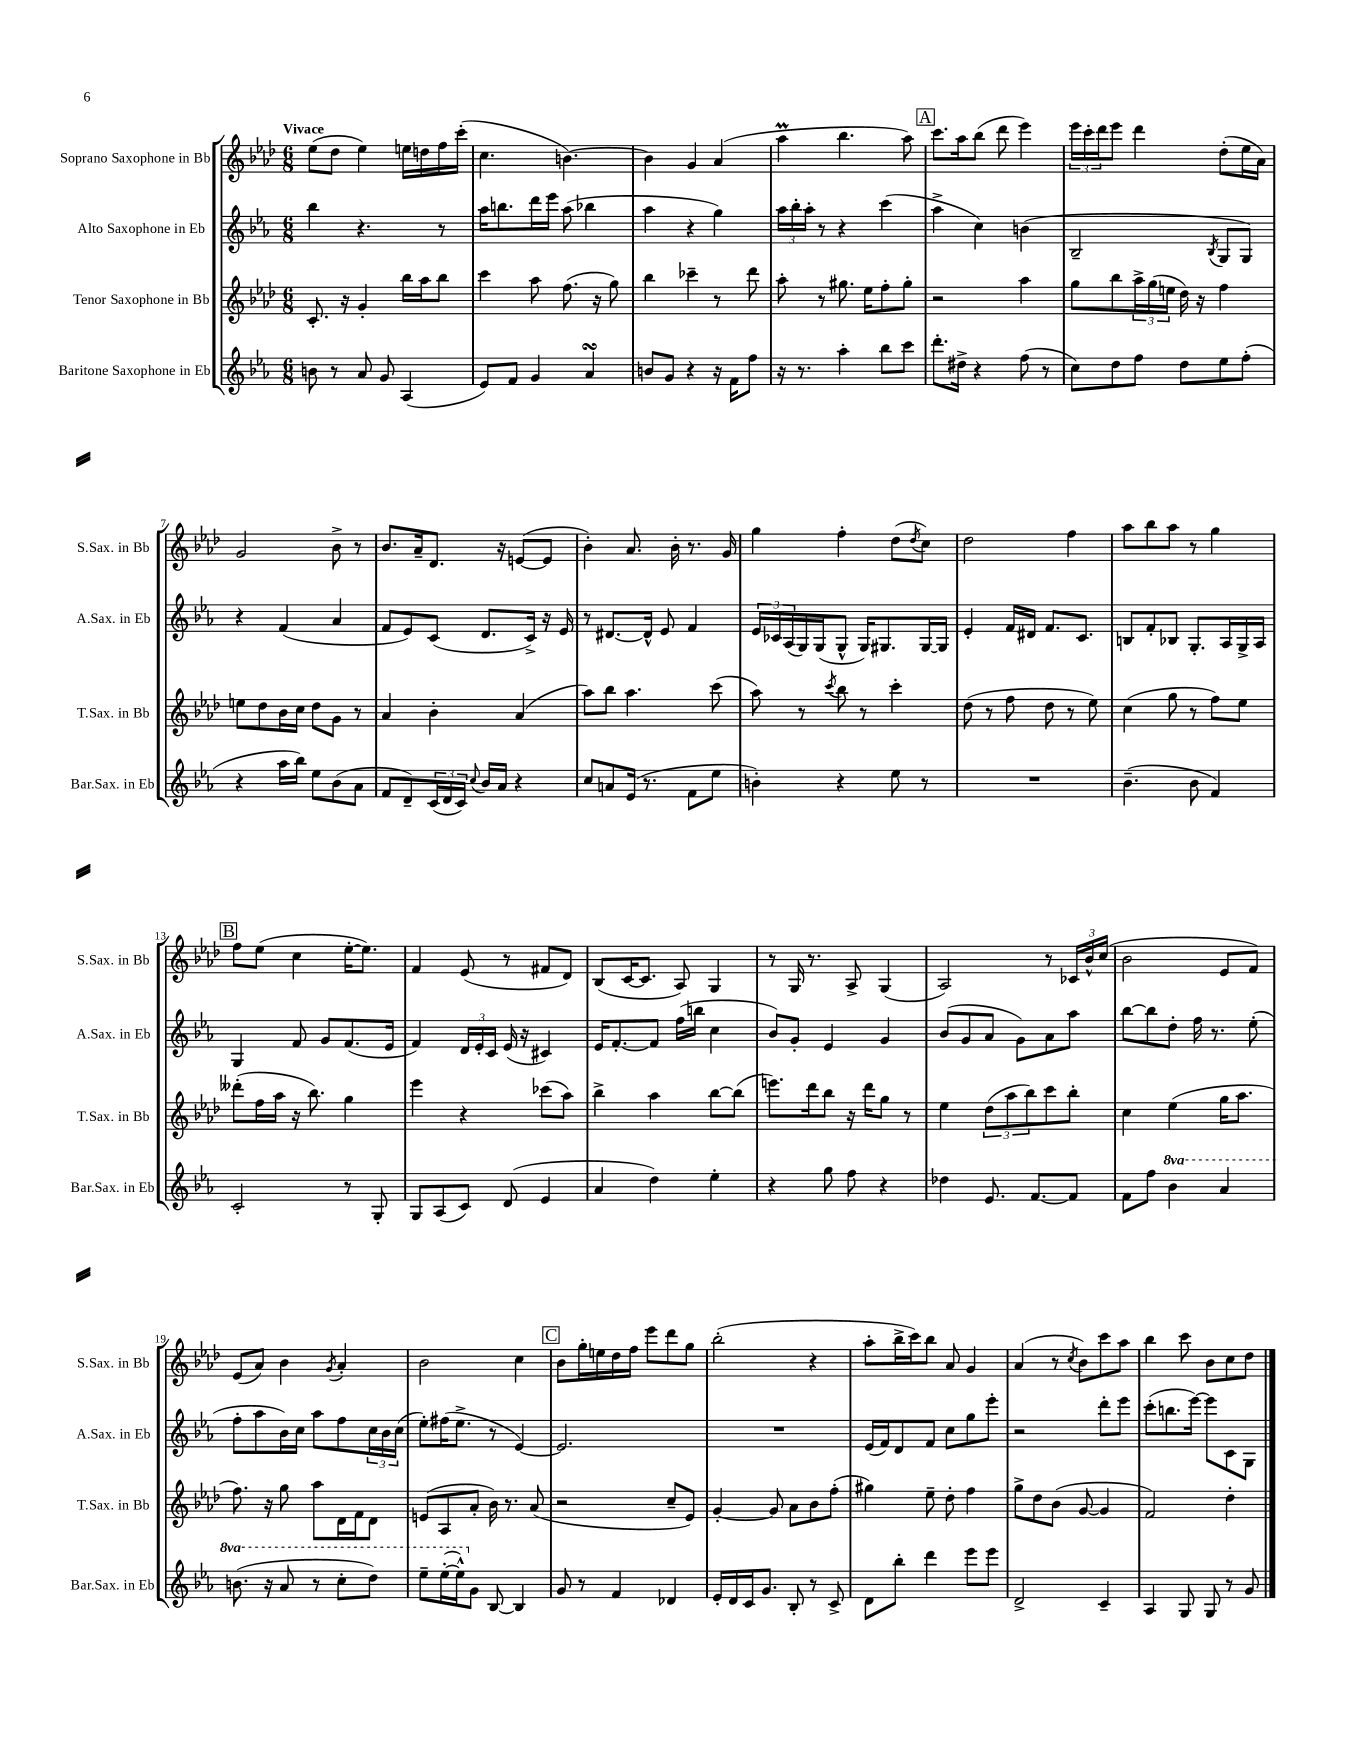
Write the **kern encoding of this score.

**kern	**kern	**kern	**kern
*staff4	*staff3	*staff2	*staff1
*clefG2	*clefG2	*clefG2	*clefG2
*k[b-e-a-]	*k[b-e-a-d-]	*k[b-e-a-]	*k[b-e-a-d-]
*M6/8	*M6/8	*M6/8	*M6/8
8b\	8.c'/	4bb-\	(8ee-\L
8r	.	.	8dd-\J
.	16r	.	.
8a-/	4g'/	4.r	4ee-\)
8g/	.	.	.
(4A-/	16bb-\LL	.	16ee\LL
.	16aa-\J	.	16dd\
.	8bb-\J	8r	16ff\
.	.	.	(16ccc'\JJ
=	=	=	=
8e-/L)	4ccc\	16aa-\LK	4.cc\
.	.	8.bb\	.
8f/J	.	.	.
4g/	8aa-\	16ddd\L	.
.	.	16eee-\JJ	.
.	(8.ff\	(8aa-\	[4.b\)
4a-/	.	4bb-\	.
.	16r	.	.
.	8gg\)	.	.
=	=	=	=
8b/L	4bb-\	4aa-\	4b\]
8g/J	.	.	.
4r	4ccc-~\	4r	4g/
16r	8r	4gg\)	(4a-/
16f\LK	.	.	.
8ff\J	8ddd-\	.	.
=	=	=	=
16r	8aa-'\	24aa-\LL	4aa-\
.	.	24bb-'\	.
8.r	.	.	.
.	.	24aa-'\JJ	.
.	8r	8r	.
4aa-'\	8.gg#\	4r	4.bb-\
.	16ee-\LK	.	.
8bb-\L	8ff'\	(4ccc\	.
8ccc\J	8gg#'\J	.	8aa-\)
=	=	=	=
8.ddd'\L	2r	4aa-^\	8.ccc\L
16dd#^\Jk	.	.	16aa-\k
4r	.	4cc\)	(8bb-\J
.	.	.	8ddd-\
(8ff\	4aa-\	(4b\	4eee-\)
8r	.	.	.
=	=	=	=
8cc\L)	8gg\L	2B-~/	24eee-\LL
.	.	.	24ccc'\
.	.	.	24ddd-\J
8dd\	8bb-\	.	8eee-\J
8ff\J	24aa-^\L	.	4ddd-\
.	(24gg\	.	.
.	24ee\JJ	.	.
8dd\L	16dd-\)	.	.
.	16r	.	.
.	.	8qB-/	.
8ee-\	4ff\	8G/L	(8dd-'\L
(8ff'\J	.	8G/J)	16ee-\L
.	.	.	16a-\JJ)
=	=	=	=
4r	8ee\L	4r	2g/
.	8dd-\	.	.
16aa-\LL	16b-\L	(4f/	.
16bb-\JJ)	16cc\JJ	.	.
8ee-\L	8dd-\L	.	.
(8b-\	8g\J	4a-/	8b-^\
8a-\J	8r	.	8r
=	=	=	=
8f/L	4a-/	8f/L	8.b-/L
8d~/)	.	8e-/)	.
.	.	.	16a-~/k
(24c/L	4b-'\	(8c/J	8.d-/J
24d/	.	.	.
24c/JJ)	.	.	.
8qqcc/	.	.	.
16b-/LL	.	8.d/L	.
16a-/JJ	.	.	16r
4r	(4a-/	.	([8e/L
.	.	16c^/Jk)	.
.	.	16r	8e/]J
.	.	16e-/	.
=	=	=	=
8cc/L	8aa-\L)	8r	4b-'\)
8a/	8bb-\J	[8.d#/L	.
(16e-/Jk	4.aa-\	.	8.a-/
8.r	.	16d#^^/]Jk	.
.	.	8e-/	.
.	.	.	16b-'\
8f\L	.	4f/	8.r
8ee-\J	(8ccc\	.	.
.	.	.	16g/
=	=	=	=
4b'\)	8aa-\)	24e-/LL	4gg\
.	.	24c-/	.
.	.	(24A-/	.
.	8r	16G/)	.
.	.	(16G/J	.
.	8qccc/	.	.
4r	8bb-\	8G^^/J	4ff'\
.	8r	16G/LK)	.
.	.	8.G#/	.
8ee-\	4ccc'\	.	(8dd-\L
.	.	.	8qdd-/
8r	.	[16G#/L	8cc\J)
.	.	16G#/]JJ	.
=	=	=	=
2.r	(8dd-\	4e-'/	2dd-\
.	8r	.	.
.	8ff\	16f/LL	.
.	.	16d#/JJ	.
.	8dd-\	8.f/L	.
.	8r	.	4ff\
.	.	8.c/J	.
.	8ee-\)	.	.
=	=	=	=
(4.b-~\	(4cc\	8B/L	8aa-\L
.	.	8f'/	8bb-\
.	8gg\	8B-/J	8aa-\J
8b-\	8r	8.G'/L	8r
4f/)	8ff\L)	.	4gg\
.	.	16A-/L	.
.	8ee-\J	16G^/	.
.	.	16A-/JJ	.
=	=	=	=
2c'/	(8ddd--'\L	4G/	8ff\L
.	16ff\L	.	(8ee-\J
.	16aa-\JJ	.	.
.	16r	8f/	4cc\
.	8.bb-\)	.	.
.	.	8g/L	.
8r	4gg\	(8.f/	[16ee-'\LK
.	.	.	8.ee-\]J)
8G'/	.	.	.
.	.	16e-/Jk	.
=	=	=	=
8G/L	4eee-\	4f/)	4f/
(8A-/	.	.	.
8c/J)	4r	24d/LL	(8e-/
.	.	24e-'/	.
.	.	24c/JJ	.
(8d/	.	(16e-/	8r
.	.	16r	.
4e-/	(8ccc-\L	4c#/)	8f#/L
.	8aa-\J)	.	8d-/J)
=	=	=	=
4a-/	4bb-^\	16e-/LK	(8B-/L
.	.	[8.f'/	.
.	.	.	[16c/K
.	.	.	8.c/]J
4dd\)	4aa-\	8f/]J	.
.	.	(16ff\LL	8A-/)
.	.	16bb\JJ	.
4ee-'\	[8bb-\L	4cc\	4G/
.	(8bb-\]J	.	.
=	=	=	=
4r	8.eee\L)	8b-/L)	8r
.	.	8g'/J	16G/
.	16ddd-\k	.	8.r
8gg\	8bb-\J	4e-/	.
8ff\	16r	.	8A-^/
.	16ddd-\LK	.	.
4r	8gg\J	4g/	(4G/
.	8r	.	.
=	=	=	=
4dd-\	4ee-\	(8b-/L	2A-/)
.	.	8g/	.
8.e-/	(12dd-\L	8a-/J	.
.	12aa-\	.	.
.	.	8g\L)	.
.	12bb-\)	.	.
[8.f/L	.	.	.
.	8ccc\	8a-\	8r
8f/]J	8bb-'\J	8aa-\J	24c-/LL
.	.	.	24b-^^/
.	.	.	(24cc/JJ
=	=	=	=
8f\L	4cc\	[8bb-\L	2b-\
8ff\J	.	8bb-\]	.
4bb-\	(4ee-\	8dd'\J	.
.	.	16ff\	.
.	.	8.r	.
4aa-/	16gg\LK	.	8e-/L
.	8.aa-\J	.	.
.	.	(8ee-'\	8f/J)
=	=	=	=
(8.bb\	8.ff\)	8ff'\L	(8e-/L
.	.	8aa-\	8a-/J)
16r	16r	.	.
8aa-/	8gg\	16b-\L)	4b-\
.	.	16cc\JJ	.
8r	8aa-\L	8aa-\L	.
.	.	.	8qg/
8ccc'\L	16d-\L	8ff\	4a-'/
.	16f\J	.	.
8ddd\J)	8d-\J	24cc\L	.
.	.	24b-\	.
.	.	(24cc\JJ	.
=	=	=	=
8eee-~\L	(8e/L	8ee-'\L)	2b-\
([16eee-'\L	8A-/	(16ff#\K	.
16eee-^^\]J)	.	8.ee-^\J	.
8g\J	8a-'/J	.	.
[8B-/	16b-\)	8r	.
.	8.r	.	.
4B-/]	.	[4e-/)	4cc\
.	(8a-/	.	.
=	=	=	=
8g/	2r	2.e-/]	8b-\L
8r	.	.	16gg'\L
.	.	.	16ee\
4f/	.	.	16dd-\
.	.	.	16ff\JJ
.	.	.	8eee-\L
4d-/	8cc~/L	.	8ddd-\
.	8e-/J)	.	8gg\J
=	=	=	=
16e-'/LL	[4g'/	2.r	(2bb-'\
16d/	.	.	.
16c/J	.	.	.
8.g/J	.	.	.
.	8g/]	.	.
8B-'/	8a-\L	.	.
8r	8b-\	.	4r
8c^/	(8ff'\J	.	.
=	=	=	=
8d\L	4gg#\)	(16e-/LL	8aa-'\L
.	.	16f/J)	.
8bb-'\J	.	8d/	16bb-^\L
.	.	.	16ccc\J)
4ddd\	8ee-~\	8f/J	8bb-\J
.	8dd-'\	8cc\L	8a-/
8eee-\L	4ff\	8gg\	4g/
8eee-\J	.	8eee-'\J	.
=	=	=	=
2d^/	8gg^\L	2r	(4a-/
.	8dd-\	.	.
.	(8b-\J	.	8r
.	.	.	8qcc/
.	[8g/	.	8b-\L)
4c~/	4g/]	8ddd'\L	8ccc\
.	.	8eee-\J	8aa-\J
=	=	=	=
4A-/	2f/)	(8ccc'\L	4bb-\
.	.	8.bb\	.
8G/	.	.	8ccc\
.	.	[16eee-\Jk)	.
8G/	.	8eee-\]L	8b-\L
8r	4dd-'\	8c\	8cc\
8g/	.	8G\J	8dd-\J
==	==	==	==
*-	*-	*-	*-
